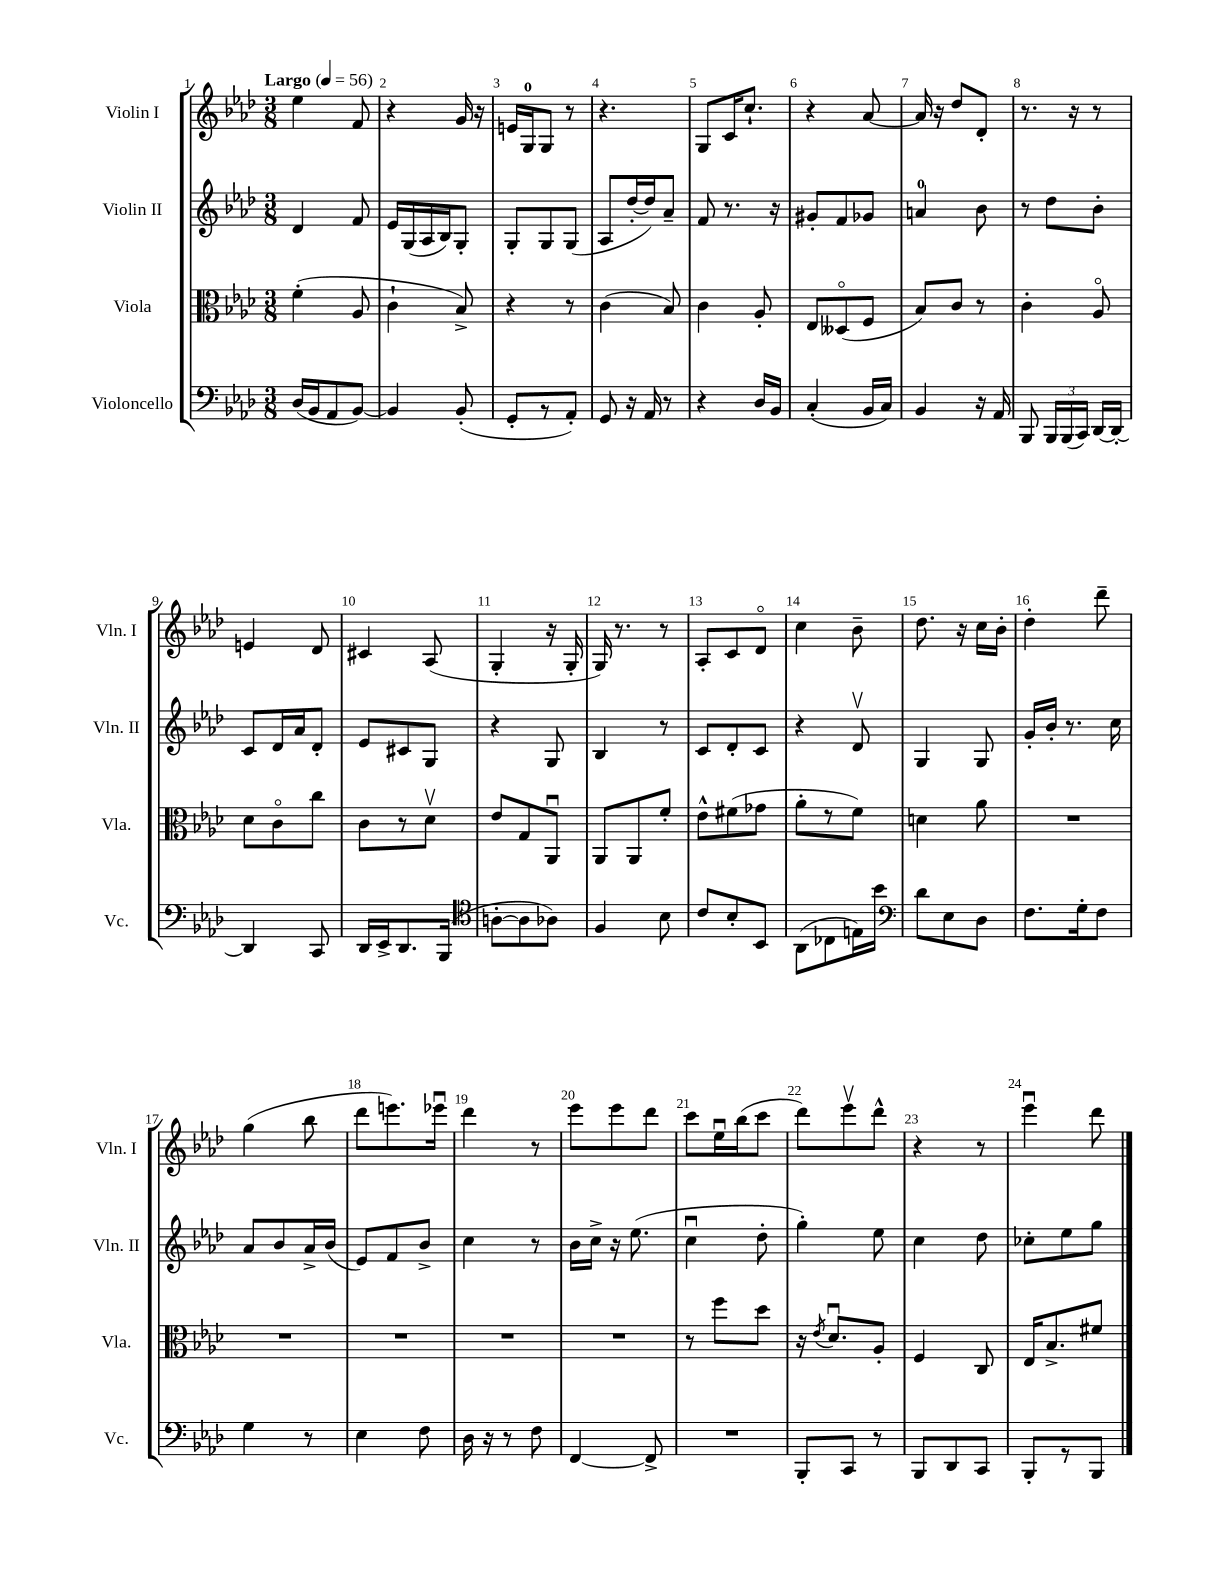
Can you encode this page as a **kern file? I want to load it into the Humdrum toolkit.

**kern	**kern	**kern	**kern
*staff4	*staff3	*staff2	*staff1
*clefF4	*clefC3	*clefG2	*clefG2
*k[b-e-a-d-]	*k[b-e-a-d-]	*k[b-e-a-d-]	*k[b-e-a-d-]
*M3/8	*M3/8	*M3/8	*M3/8
*MM56	*MM56	*MM56	*MM56
(16D-	(4f'	4d-	4ee-
16BB-	.	.	.
8AA-	.	.	.
[8BB-)	8A-	8f	8f
=	=	=	=
4BB-]	4c`	16e-	4r
.	.	(16G	.
.	.	16A-	.
.	.	16B-)	.
(8BB-'	8B-^)	8G'	16g
.	.	.	16r
=	=	=	=
8GG'	4r	8G'	16e
.	.	.	16G
8r	.	8G	8G
8AA-')	8r	(8G	8r
=	=	=	=
8GG	(4c	8A-	4.r
16r	.	[16dd-'	.
16AA-	.	16dd-])	.
8r	8B-)	8a-~	.
=	=	=	=
4r	4c	8f	8G
.	.	8.r	16c
.	.	.	8.cc`
16D-	8A-'	.	.
16BB-	.	16r	.
=	=	=	=
(4C'	8E-	8g#'	4r
.	(8D--o	8f	.
16BB-	8F	8g-	[8a-
16C)	.	.	.
=	=	=	=
4BB-	8B-)	4a	16a-]
.	.	.	16r
.	8c	.	8dd-
16r	8r	8b-	8d-'
16AA-	.	.	.
=	=	=	=
8BBB-	4c'	8r	8.r
24BBB-	.	8dd-	.
(24BBB-	.	.	.
.	.	.	16r
24CC)	.	.	.
[16DD-	8A-o	8b-'	8r
16DD-'_	.	.	.
=	=	=	=
4DD-]	8d-	8c	4e
.	8co	16d-	.
.	.	16a-	.
8CC	8cc	8d-'	8d-
=	=	=	=
16DD-	8c	8e-	4c#
16EE-^	.	.	.
8.DD-	8r	8c#	.
.	8d-v	8G	(8A-
(16BBB-	.	.	.
=	=	=	=
*clefC4	*	*	*
[8A'	8e-	4r	4G'
8A]	8G	.	.
8A-)	8AA-u	8G	16r
.	.	.	16G'
=	=	=	=
4F	8AA-	4B-	16G)
.	.	.	8.r
.	8AA-	.	.
8B-	8f'	8r	8r
=	=	=	=
8c	8e-^^	8c	8A-'
8B-'	(8f#	8d-'	8c
8BB-	8g-	8c	8d-o
=	=	=	=
(8AA-	8a-'	4r	4cc
8C-	8r	.	.
16E)	8f)	8d-v	8b-~
16b-	.	.	.
=	=	=	=
*clefF4	*	*	*
8d-	4d	4G	8.dd-
8E-	.	.	.
.	.	.	16r
8D-	8a-	8G	16cc
.	.	.	16b-'
=	=	=	=
8.F	4.r	16g'	4dd-'
.	.	16b-'	.
.	.	8.r	.
16G'	.	.	.
8F	.	.	8ddd-~
.	.	16cc	.
=	=	=	=
4G	4.r	8a-	(4gg
.	.	8b-	.
8r	.	16a-^	8bb-
.	.	(16b-	.
=	=	=	=
4E-	4.r	8e-)	8ddd-
.	.	8f	8.eee)
8F	.	8b-^	.
.	.	.	16eee-u
=	=	=	=
16D-	4.r	4cc	4ddd-
16r	.	.	.
8r	.	.	.
8F	.	8r	8r
=	=	=	=
[4FF	4.r	16b-	8eee-
.	.	16cc^	.
.	.	16r	8eee-
.	.	(8.ee-	.
8FF^]	.	.	8ddd-
=	=	=	=
4.r	8r	4ccu	8ccc
.	8ff	.	16ee-u
.	.	.	(16bb-
.	8dd-	8dd-'	8ccc
=	=	=	=
8BBB-'	16r	4gg')	8ddd-)
.	8qe-	.	.
.	8.d-u	.	.
8CC	.	.	8eee-v
8r	8A-'	8ee-	8ddd-^^
=	=	=	=
8BBB-	4F	4cc	4r
8DD-	.	.	.
8CC	8C	8dd-	8r
=	=	=	=
8BBB-'	16E-	8cc-'	4eee-u
.	8.B-^	.	.
8r	.	8ee-	.
8BBB-	8f#	8gg	8ddd-
==	==	==	==
*-	*-	*-	*-
